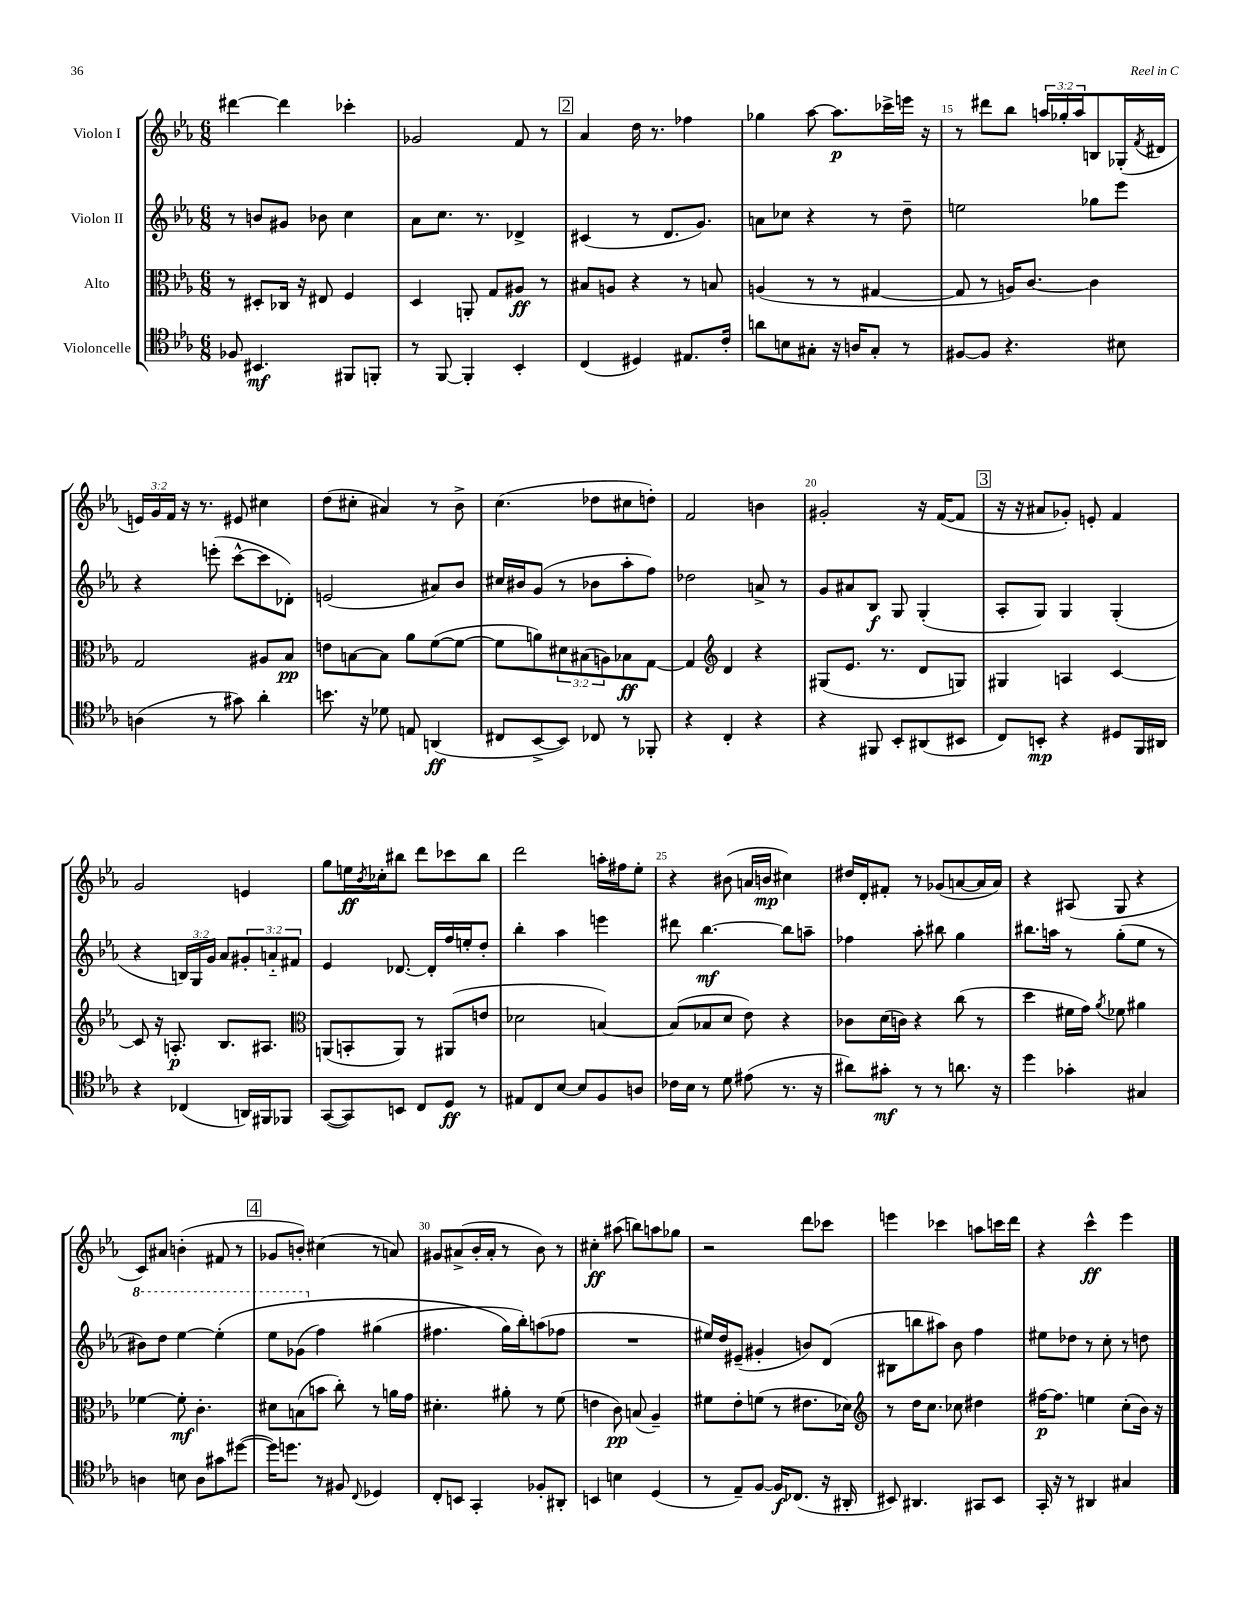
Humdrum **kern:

**kern	**dynam	**kern	**dynam	**kern	**dynam	**kern	**dynam
*part4	*part4	*part3	*part3	*part2	*part2	*part1	*part1
*staff4	*staff4	*staff3	*staff3	*staff2	*staff2	*staff1	*staff1
*I"Violoncelle	*	*I"Alto	*	*I"Violon II	*	*I"Violon I	*
*clefC4	*	*clefC3	*	*clefG2	*	*clefG2	*
*k[b-e-a-]	*	*k[b-e-a-]	*	*k[b-e-a-]	*	*k[b-e-a-]	*
*M6/8	*	*M6/8	*	*M6/8	*	*M6/8	*
=11	=11	=11	=11	=11	=11	=11	=11
8F-X/	.	8r	.	8r	.	[4ddd#X\	.
4.BB#X/	mf	8D#X'/L	.	8bn/L	.	.	.
.	.	16C-X/Jk	.	8g#X/J	.	4ddd#\]	.
.	.	16r	.	.	.	.	.
.	.	8E#X/	.	8b-X\	.	.	.
8FF#X/L	.	4F/	.	4cc\	.	4ccc-X'\	.
8FFn'/J	.	.	.	.	.	.	.
=12	=12	=12	=12	=12	=12	=12	=12
8r	.	4D/	.	8a-\L	.	2g-X/	.
[8FF/	.	.	.	8.cc\J	.	.	.
4FF'/]	.	8AAn'/	.	.	.	.	.
.	.	.	.	8.r	.	.	.
.	.	8G/L	.	.	.	.	.
4BB-'/	.	8A#X/J	ff	4d-X^/	.	8f/	.
.	.	8r	.	.	.	8r	.
!!LO:REH:place=s1:t=2
=13	=13	=13	=13	=13	=13	=13	=13
(4C/	.	8B#X/L	.	(4c#X/	.	4a-/	.
.	.	8An/J	.	.	.	.	.
4D#X/)	.	4r	.	8r	.	16dd\	.
.	.	.	.	.	.	8.r	.
.	.	.	.	8.d/L	.	.	.
8.E#X/L	.	8r	.	.	.	4ff-X\	.
.	.	.	.	8.g/J)	.	.	.
.	.	8Bn/	.	.	.	.	.
16c'/Jk	.	.	.	.	.	.	.
=14	=14	=14	=14	=14	=14	=14	=14
8an\L	.	(4An/	.	8an\L	.	4gg-X\	.
8Bn\	.	.	.	8cc-X\J	.	.	.
8G#X'\J	.	8r	.	4r	.	[8aa-\	.
16r	.	8r	.	.	.	8.aa-\L]	p
16An/KL	.	.	.	.	.	.	.
8G#'/J	.	[4G#X/	.	8r	.	.	.
.	.	.	.	.	.	16ccc-X^\L	.
8r	.	.	.	8dd~\	.	16eeen\JJ	.
.	.	.	.	.	.	16r	.
=15	=15	=15	=15	=15	=15	=15	=15
[8F#X/L	.	8G#/]	.	2een\	.	8r	.
8F#/J]	.	8r	.	.	.	8ddd#X\L	.
4.r	.	16An/KL)	.	.	.	8bb-\J	.
.	.	[8.c/J	.	.	.	.	.
.	.	.	.	.	.	24aan/LL	.
.	.	.	.	.	.	24gg-X'/	.
.	.	.	.	.	.	24aa/J	.
.	.	4c\]	.	8gg-X\L	.	8Bn/	.
8B#X\	.	.	.	8eee-\J	.	(16G-X'/L	.
.	.	.	.	.	.	8qf/	.
.	.	.	.	.	.	16d#X/JJ	.
!!LO:LB:g=z
=16	=16	=16	=16	=16	=16	=16	=16
(4An\	.	2G/	.	4r	.	24en/LL)	.
.	.	.	.	.	.	24g/	.
.	.	.	.	.	.	24f/JJ	.
.	.	.	.	.	.	16r	.
.	.	.	.	.	.	8.r	.
8r	.	.	.	(8eeen'\	.	.	.
8g#X\)	.	.	.	[8ccc^^\L	.	8e#X/	.
4a-'\	.	8A#X/L	.	8ccc\]	.	4cc#X\	.
.	.	8B-/J	pp	8d-X'\J)	.	.	.
=17	=17	=17	=17	=17	=17	=17	=17
8.bn\	.	8en\L	.	(2en/	.	(8dd\L	.
.	.	[8Bn\	.	.	.	8cc#X'\J	.
16r	.	.	.	.	.	.	.
8d-X\	.	8B\J]	.	.	.	4a#X/)	.
8En/	.	8a-\L	.	.	.	.	.
(4AAn/	ff	([8f\	.	8a#X/L)	.	8r	.
.	.	8f\J_	.	8b-/J	.	8b-^\	.
=18	=18	=18	=18	=18	=18	=18	=18
8C#X/L	.	8f\L]	.	16cc#X/LL	.	(4.cc\	.
.	.	.	.	16b#X/J	.	.	.
[8BB-^/	.	8an\)	.	(8g/J	.	.	.
8BB-/J])	.	12d#X\	.	8r	.	.	.
.	.	(12B#X\	.	.	.	.	.
8C-X/	.	.	.	8b-X\L	.	8dd-X\L	.
.	.	12An\)	.	.	.	.	.
8r	.	8B-X\	ff	8aa-'\	.	8cc#X\	.
8FF-X'/	.	[8G\J	.	8ff\J)	.	8ddn'\J)	.
=19	=19	=19	=19	=19	=19	=19	=19
4r	.	4G/]	.	2dd-X\	.	2f/	.
*	*	*clefG2	*	*	*	*	*
4C'/	.	4d/	.	.	.	.	.
4r	.	4r	.	8an^/	.	4bn\	.
.	.	.	.	8r	.	.	.
=20	=20	=20	=20	=20	=20	=20	=20
4r	.	(8G#X/L	.	8g/L	.	2g#X'/	.
.	.	8.e-/J	.	8a#X/	.	.	.
8FF#X/	.	.	.	8B-/J	f	.	.
.	.	8.r	.	.	.	.	.
8BB-'/L	.	.	.	8G/	.	.	.
(8AA#X/	.	8d/L	.	(4G'/	.	16r	.
.	.	.	.	.	.	([16f/KL	.
8BB#X/J	.	8Gn/J)	.	.	.	8f/J]	.
!!LO:REH:place=s1:t=3
=21	=21	=21	=21	=21	=21	=21	=21
8C/L)	.	4G#X/	.	8A-'/L	.	16r	.
.	.	.	.	.	.	16r	.
8BBn'/J	mp	.	.	8G/J)	.	8a#X/L	.
4r	.	4An/	.	4G/	.	8g-X'/J)	.
.	.	.	.	.	.	8en'/	.
8D#X/L	.	[4c/	.	(4G'/	.	4f/	.
16FF/L	.	.	.	.	.	.	.
16AA#X/JJ	.	.	.	.	.	.	.
!!LO:LB:g=z
=22	=22	=22	=22	=22	=22	=22	=22
4r	.	8c/]	.	4r	.	2g/	.
.	.	16r	.	.	.	.	.
.	.	8.An'/	p	.	.	.	.
(4C-X/	.	.	.	24Bn/LL)	.	.	.
.	.	.	.	24G/	.	.	.
.	.	.	.	24g/JJ	.	.	.
.	.	8.B-/L	.	8a-/L	.	.	.
16AAn/LL)	.	.	.	12g#X'/	.	4en/	.
16FF#X/J	.	8.A#X/J	.	.	.	.	.
.	.	.	.	12an/	.	.	.
8FF-X/J	.	.	.	.	.	.	.
.	.	.	.	12f#X/J	.	.	.
=23	=23	=23	=23	=23	=23	=23	=23
*	*	*clefC3	*	*	*	*	*
([8GG/L	.	(8AAn/L	.	4e-/	.	8gg\L	.
8GG/])	.	8BBn'/	.	.	.	16een\L	ff
.	.	.	.	.	.	8qb-/	.
.	.	.	.	.	.	16cc-X'\J	.
8BBn/J	.	8AA/J)	.	[8.d-X/	.	8bb#X\J	.
8C/L	.	8r	.	.	.	8ddd\L	.
.	.	.	.	16d-'/LL]	.	.	.
8D/J	ff	(8AA#X/L	.	16ff/	.	8ccc-X\	.
.	.	.	.	16een'/J	.	.	.
8r	.	8en/J	.	8dd'/J	.	8bb#\J	.
=24	=24	=24	=24	=24	=24	=24	=24
8E#X/L	.	2d-X\	.	4bb-'\	.	2ddd\	.
8C/	.	.	.	.	.	.	.
[8B-/J	.	.	.	4aa-\	.	.	.
8B-/L]	.	.	.	.	.	.	.
8F/	.	[4Bn/)	.	4eeen\	.	16aan'\LL	.
.	.	.	.	.	.	16ff#X\J	.
8An/J	.	.	.	.	.	8ee-'\J	.
=25	=25	=25	=25	=25	=25	=25	=25
16c-X\LL	.	(8B/L]	.	8ddd#X\	.	4r	.
16B-\JJ	.	.	.	.	.	.	.
8r	.	8B-X/	.	[4.bb-\	mf	.	.
8d\	.	8d/J	.	.	.	(8b#X\	.
(8e#X\	.	8e-\)	.	.	.	16an/LL	.
.	.	.	.	.	.	16bn/JJ	mp
8.r	.	4r	.	8bb-\L]	.	4cc#X\)	.
.	.	.	.	8aan~\J	.	.	.
16r	.	.	.	.	.	.	.
=26	=26	=26	=26	=26	=26	=26	=26
8a#X\L)	.	8c-X\L	.	4ff-X\	.	16dd#X/LL	.
.	.	.	.	.	.	16d'/J	.
8g#X'\J	mf	(16d\L	.	.	.	8f#X'/J	.
.	.	16cn\JJ)	.	.	.	.	.
8r	.	4r	.	8aa-'\	.	8r	.
8r	.	.	.	8bb#X\	.	(8g-X/L	.
8.an\	.	(8cc\	.	4gg\	.	[8an/	.
.	.	8r	.	.	.	16a/L]	.
16r	.	.	.	.	.	16a/JJ)	.
=27	=27	=27	=27	=27	=27	=27	=27
4dd\	.	4dd\	.	8.bb#X\L	.	4r	.
.	.	.	.	16aan\Jk	.	.	.
4g-X'\	.	16f#X\LL	.	8r	.	(8A#X/	.
.	.	16g\JJ)	.	.	.	.	.
.	.	8qa-/	.	.	.	.	.
.	.	8f-X\	.	(8gg'\L	.	8G/	.
4G#X/	.	4a#X\	.	8ee-\J	.	4r	.
.	.	.	.	8r	.	.	.
!!LO:LB:g=z
=28	=28	=28	=28	=28	=28	=28	=28
*	*	*	*	*8va	*	*	*
4An\	.	[4f-X\	.	8bb#X\L)	.	8c/L)	.
.	.	.	.	8ddd\J	.	8a#X/J	.
8Bn\	.	8f-'\]	mf	[4eee-\	.	(4bn'\	.
8A\L	.	4.c'\	.	.	.	.	.
8g#X\	.	.	.	(4eee-'\]	.	8f#X/	.
([8dd#X\J	.	.	.	.	.	8r	.
!!LO:REH:place=s1:t=4
=29	=29	=29	=29	=29	=29	=29	=29
16dd#\KL])	.	8d#X\L	.	8eee-\L	.	8g-X/L	.
8.ddn\J	.	.	.	.	.	.	.
.	.	(8Bn\	.	(8gg-X\J	.	8bn'/J)	.
*	*	*	*	*X8va	*	*	*
8r	.	8bn\J	.	4ff\)	.	(4cc#X\	.
8F#X/	.	8cc'\)	.	.	.	.	.
8qqC/	.	.	.	.	.	.	.
4D-X/	.	8r	.	(4gg#X\	.	8r	.
.	.	16an\LL	.	.	.	8an/)	.
.	.	16g\JJ	.	.	.	.	.
=30	=30	=30	=30	=30	=30	=30	=30
8C'/L	.	4.d#X'\	.	4.ff#X\	.	8g#X/L	.
8BBn/J	.	.	.	.	.	(8a#X^/	.
4GG'/	.	.	.	.	.	16b-'/L	.
.	.	.	.	.	.	16a#'/JJ	.
.	.	8a#X'\	.	16gg\LL)	.	8r	.
.	.	.	.	16bb-'\J)	.	.	.
8F-X'/L	.	8r	.	(8aan\	.	8b-\)	.
8AA#X'/J	.	(8f\	.	8ff-X\J	.	8r	.
=31	=31	=31	=31	=31	=31	=31	=31
4BBn/	.	4en\	.	2.r	.	4cc#X'\	ff
4Bn\	.	8c\)	pp	.	.	(8aa#X\	.
.	.	(8Bn/	.	.	.	8bbn\L)	.
(4D/	.	4A-~/)	.	.	.	8aan\	.
.	.	.	.	.	.	8gg-X\J	.
=32	=32	=32	=32	=32	=32	=32	=32
8r	.	8f#X\L	.	16ee#X/LL)	.	2r	.
.	.	.	.	16dd/J	.	.	.
8E-~/L)	.	8e-'\	.	(8e#X~/J	.	.	.
[8F/J	.	(8fn\J	.	4g#X'/	.	.	.
16F/KL]	f	8r	.	.	.	.	.
(8.C-X/J	.	.	.	.	.	.	.
.	.	8.e#X\L	.	8bn/L)	.	8ddd\L	.
16r	.	.	.	(8d/J	.	8ccc-X\J	.
16AA#X'/	.	16d-X\Jk)	.	.	.	.	.
=33	=33	=33	=33	=33	=33	=33	=33
*	*	*clefG2	*	*	*	*	*
8BB#X/)	.	8r	.	8B#X\L	.	4eeen\	.
4.AA#X/	.	16dd\KL	.	8bbn\	.	.	.
.	.	8.cc\J	.	.	.	.	.
.	.	.	.	8aa#X\J)	.	4ccc-X\	.
.	.	8cc-X\	.	8b-\	.	.	.
8GG#X/L	.	4dd#X\	.	4ff\	.	8aan\L	.
8BB#/J	.	.	.	.	.	16cccn\L	.
.	.	.	.	.	.	16ddd\JJ	.
=34	=34	=34	=34	=34	=34	=34	=34
16GG'/	.	[16ff#X\KL	p	8ee#X\L	.	4r	.
16r	.	8.ff#\J]	.	.	.	.	.
8r	.	.	.	8dd-X\J	.	.	.
4AA#X/	.	4een\	.	8r	.	4ccc^^\	ff
.	.	.	.	8cc'\	.	.	.
4G#X/	.	(8cc'\L	.	8r	.	4eee-\	.
.	.	16b-\Jk)	.	8ddn\	.	.	.
.	.	16r	.	.	.	.	.
==	==	==	==	==	==	==	==
*-	*-	*-	*-	*-	*-	*-	*-
